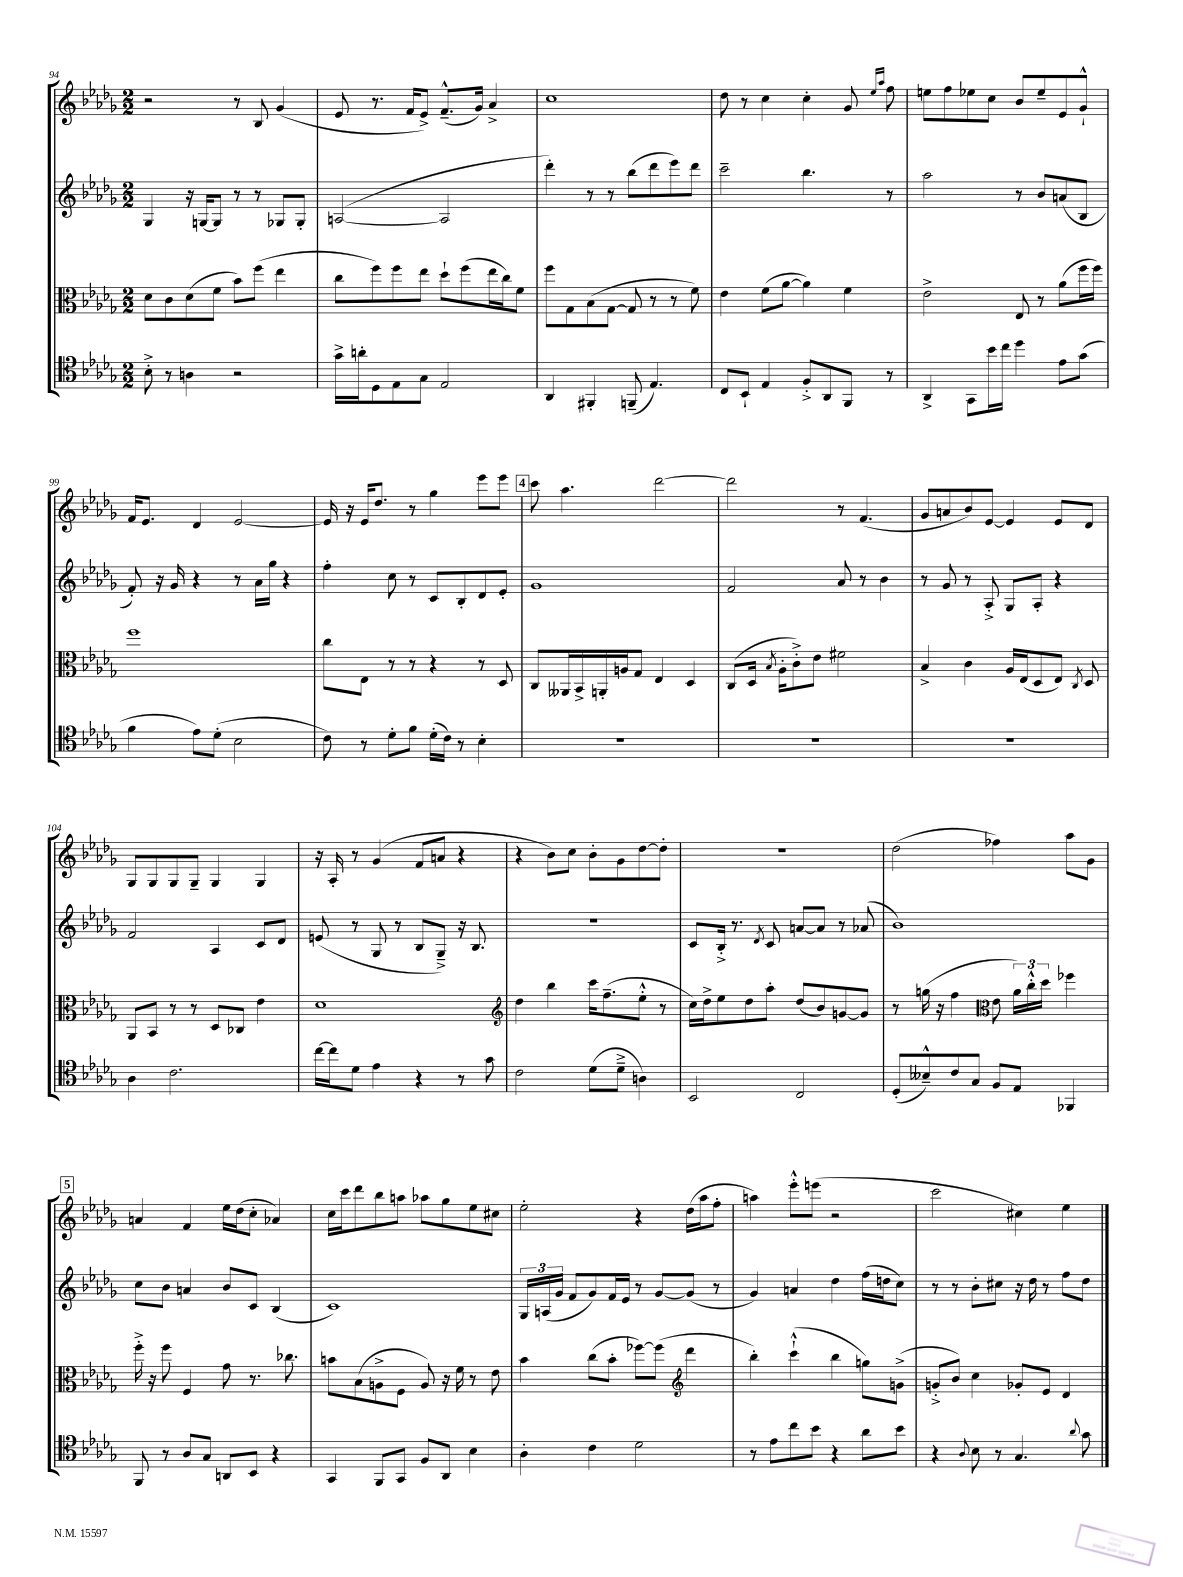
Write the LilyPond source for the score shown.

<<
\new StaffGroup <<
\new Staff = "s0" {
    \clef treble \key des \major \numericTimeSignature \time 2/2
    \autoBeamOff r2 r8 bes8 ges'4( |
    ees'8 r8. f'16[ ees'8]->) f'8.[---^( ges'16]) aes'4-> |
    c''1 |
    des''8 r8 c''4 c''4-. ges'8 \grace { ees''16[ aes''16] } f''8 |
    e''8[ f''8 ees''8 c''8] bes'8[ ees''8-- ees'8 ges'8]-!-^ |
    f'16[ ees'8.] des'4 ees'2~ |
    ees'16 r16 ees'16[ des''8.] r8 ges''4 ees'''8[ ees'''8] |
    \mark \markup { \box "4" } c'''8 aes''4. des'''2~ |
    des'''2 r8 f'4.( |
    ges'8[ a'8 bes'8) ees'8]~ ees'4 ees'8[ des'8] |
    ges8[ ges8 ges8 ges8]-- ges4 ges4 |
    r16 aes16-. r8 ges'4( f'8[ a'8] r4 |
    r4 bes'8[) c''8] bes'8[-. ges'8 des''8~ des''8]-. |
    R1 |
    des''2( fes''4) aes''8[ ges'8] |
    \mark \markup { \box "5" } a'4 f'4 ees''16[ des''16( c''8]-. aes'4) |
    c''16[ c'''16 des'''8 bes''8 a''8] aes''8[ ges''8 ees''8 cis''8] |
    ees''2-. r4 des''16[( aes''16 f''8]-. |
    a''4) ees'''8[-.-^ e'''8]( r2 |
    c'''2 cis''4) ees''4 \bar "|." |
}
\new Staff = "s1" {
    \clef treble \key des \major \numericTimeSignature \time 2/2
    \autoBeamOff ges4 r16 g16[~ g8] r8 r8 ges8[ ges8]-. |
    a2~( a2 |
    des'''4-.) r8 r8 bes''8[( des'''8 ees'''8) des'''8] |
    c'''2-- bes''4. r8 |
    aes''2 r8 bes'8[ a'8( bes8] |
    f'8-.) r16 ges'16 r4 r8 aes'16[ ges''16] r4 |
    f''4-. c''8 r8 c'8[ bes8-. des'8 ees'8]-. |
    \mark \markup { \box "4" } ges'1 |
    f'2 aes'8 r8 bes'4 |
    r8 ges'8 r8 aes8-.-> ges8[ aes8]-. r4 |
    f'2 aes4 c'8[ des'8] |
    e'8( r8 ges8 r8 bes8[ ges8]--->) r16 bes8. |
    r1 |
    c'8[ bes16]-.-> r8. \acciaccatura { des'8 } c'8 a'8[~ a'8] r8 aes'8( |
    bes'1) |
    \mark \markup { \box "5" } c''8[ bes'8] a'4 bes'8[ c'8] bes4( |
    c'1) |
    \tuplet 3/2 { ges16[ a16( ges'16] } f'8[ ges'8) f'16 ees'16] r8 ges'8[~ ges'8]( r8 |
    ges'4) a'4 des''4 f''16[( d''16 c''8]) |
    r8 r8 bes'8[-. cis''8] r16 des''16 r8 f''8[ des''8] \bar "|." |
}
\new Staff = "s2" {
    \clef alto \key des \major \numericTimeSignature \time 2/2
    \autoBeamOff des'8[ c'8 des'8( f'8] bes'8[) f''8]( ees''4 |
    c''8[ f''8) f''8 ees''8] des''8[-! f''8( ees''16 c''16) f'8] |
    f''8[ ges8 bes8( ges8]~ ges8 r8 r8 f'8) |
    ees'4 f'8[( aes'8]~ aes'4) f'4 |
    ees'2-> ees8 r8 aes'8[( f''16 f''16]) |
    f''1 |
    c''8[ ees8] r8 r8 r4 r8 des8 |
    \mark \markup { \box "4" } c8[ aeses,16 bes,16-> a,16-. a16 ges8] ees4 des4 |
    c8[( des16] \acciaccatura { bes8 } aes16[-. c'8-.->) ees'8] fis'2 |
    bes4-> c'4 aes16[ ees16( des8 ees8]) \acciaccatura { c8 } des8 |
    aes,8[ bes,8] r8 r8 des8[ ces8] ees'4 |
    des'1 |
    \clef treble des''4 bes''4 c'''16[ f''8.--( ees''8]-.-^ r8 |
    c''16[) des''16-> ees''8 des''8 aes''8]-. des''8[( bes'8) g'8~ g'8] |
    r8 g''16( r16 f''4 \clef alto ees'8 \tuplet 3/2 { aes'16[) c''16-.-^ des''16] } fes''4 |
    \mark \markup { \box "5" } f''16-.-> r16 f''8 f4 ges'8 r8. ces''8. |
    b'8[ bes8( a8-> f8] a8) r16 f'16 r8 ees'8 |
    bes'4 c''8[( bes'8]-. fes''8[~) fes''8]( \clef treble des'''4 |
    bes''4-.) c'''4-!-^( bes''4 g''8[) g'8]->( |
    g'8[-.-> bes'8]) c''4 ges'8[-. ees'8] des'4 \bar "|." |
}
\new Staff = "s3" {
    \clef tenor \key des \major \numericTimeSignature \time 2/2
    \autoBeamOff bes8-.-> r8 a4 r2 |
    ges'16[-> a'16-. des8 ees8 ges8] ees2 |
    aes,4 fis,4-. f,8--( ees4.) |
    c8[ bes,8]-! ees4 f8[-.-> aes,8 f,8] r8 |
    aes,4-> ges,8[ bes'16 c''16] des''4 ees'8[ ges'8]( |
    f'4 ees'8[) des'8]-.( bes2 |
    c'8) r8 des'8[-. f'8] des'16[-.( c'16]) r8 bes4-. |
    \mark \markup { \box "4" } R1 |
    R1 |
    R1 |
    aes4 c'2. |
    c''16[~ c''16 des'8] ees'4 r4 r8 ges'8 |
    c'2 des'8[( des'8]---> a4) |
    bes,2 c2 |
    des8[-.( beses8---^) c'8 ges8] f8[ ees8] fes,4 |
    \mark \markup { \box "5" } f,8 r8 aes8[ ges8] a,8[ bes,8] r4 |
    ges,4 f,8[ ges,8] f8[ aes,8] bes4 |
    aes4-. c'4 des'2 |
    r8 ees'8[ c''8 bes'8] r4 aes'8[ bes'8] |
    r4 \appoggiatura { aes8 } bes8 r8 ges4. \appoggiatura { aes'8 } ges'8 \bar "|." |
}
>>
>>
\layout { \context { \Score currentBarNumber = #94 } }
